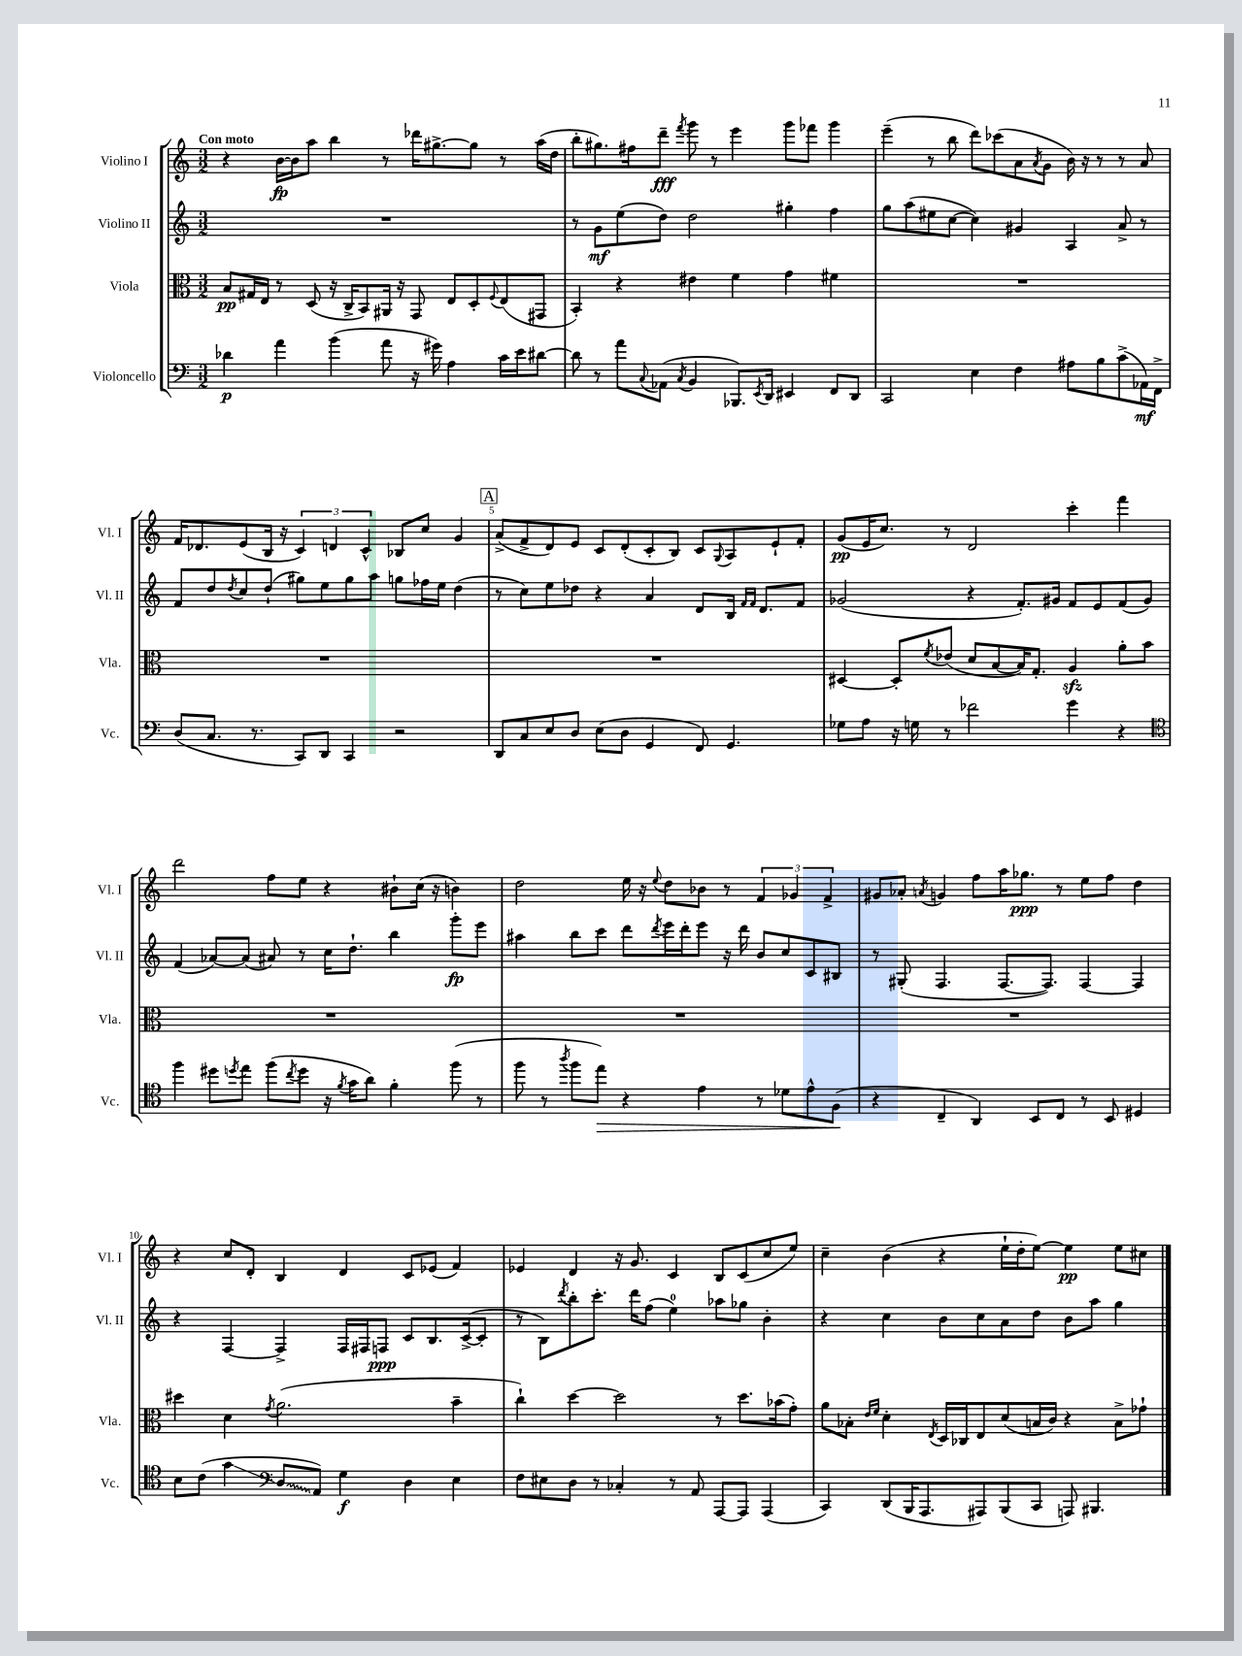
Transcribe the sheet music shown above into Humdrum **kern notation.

**kern	**kern	**kern	**kern
*staff4	*staff3	*staff2	*staff1
*clefF4	*clefC3	*clefG2	*clefG2
*k[]	*k[]	*k[]	*k[]
*M3/2	*M3/2	*M3/2	*M3/2
4d-	8B	1.r	4r
.	16G#	.	.
.	16E	.	.
4a	8r	.	[16b
.	.	.	16b]
.	(8D	.	8aa
(4b	16r	.	4bb
.	16C^	.	.
.	8BB)	.	.
8a	16AA#	.	8r
.	16r	.	.
16r	8GG	.	16ddd-
16g#)	.	.	[8.gg#^
4A	8E	.	.
.	8D'	.	8gg#]
.	8qqF	.	.
16c	(8E	.	8r
16e	.	.	.
[8d#	8GG#	.	(16aa
.	.	.	16dd
=	=	=	=
8d#]	4BB')	8r	8bb'
8r	.	8g	8.gg#)
8a	4r	(8ee	.
.	.	.	16ff#
8qqC	.	.	.
(8AA-	.	8dd)	8ddd~
8qC	.	.	8qfff
4BB	4e#	2dd	8ggg
.	.	.	8r
8.BBB-)	4f	.	4eee
8qEE	.	.	.
16DD	.	.	.
4EE#	4g	4gg#'	8ggg
.	.	.	8fff-
8FF	4f#	4ff	4ggg
8DD	.	.	.
=	=	=	=
2CC	1.r	8gg	(4eee~
.	.	(8aa	.
.	.	8ee#	8r
.	.	[8cc	8bb
4E	.	4cc])	8ddd)
.	.	.	(8ccc-
4F	.	4g#	8a
.	.	.	8qa
.	.	.	8g
8A#	.	4A	16b)
.	.	.	16r
8B	.	.	8r
(8c^	.	8a^	8r
16AA-)	.	8r	8a
16FF^	.	.	.
=	=	=	=
(8D	1.r	8f	16f
.	.	.	8.d-
8.C	.	8dd	.
.	.	8qdd	.
.	.	8cc	(8e
8.r	.	.	.
.	.	(8dd`	16B
.	.	.	16r
8CC)	.	8gg#)	6c)
8DD	.	8ee	.
.	.	.	6d
4CC	.	8gg#	.
.	.	.	6c^^
.	.	8aa	.
2r	.	8gg	8B-
.	.	16ff-	8cc
.	.	16ee	.
.	.	(4dd	4g
=	=	=	=
8DD	1.r	8r	(8a^
8C	.	8cc)	8f^
8E	.	8ee	8d)
8D	.	8dd-	8e
(8E	.	4r	8c
8D	.	.	(8d'
4GG	.	4a	8c'
.	.	.	8B)
8FF)	.	8d	8c
.	.	.	8qqG
4.GG	.	16B	8A
.	.	16qqf	.
.	.	16qqf	.
.	.	8.d	.
.	.	.	8e`
.	.	8f	8f'
=	=	=	=
8G-	[4D#	(2g-	(8g
8A	.	.	16e
.	.	.	8.cc)
16r	8D#']	.	.
16G	.	.	.
.	8qf	.	.
8r	(8e-	.	8r
2f-	8d	4r	2d
.	[8B	.	.
.	16B])	8.f')	.
.	8.G'	.	.
.	.	16g#	.
4g	4A	8f	4ccc'
.	.	8e	.
4r	8a'	(8f	4fff
.	8b	8g#)	.
=	=	=	=
*clefC4	*	*	*
4ff	1.r	(4f	2ddd
8dd#	.	[8a-)	.
8qdd	.	.	.
8ee	.	(8a-]	.
(8ff	.	8a#)	8ff
8qcc	.	.	.
8dd	.	8r	8ee
16r	.	16cc	4r
8qf	.	.	.
16g	.	8.dd`	.
8a)	.	.	.
4f'	.	4bb	8b#`
.	.	.	(16cc
.	.	.	16r
(8ff	.	8ggg'	4b)
8r	.	8eee	.
=	=	=	=
8ff	1.r	4aa#	2dd
8r	.	.	.
8qaa	.	.	.
8ff	.	8bb	.
8ee)	.	8ccc	.
4r	.	8ddd	16ee
.	.	.	16r
.	.	8qddd	8qqee
.	.	16eee	8dd
.	.	16ddd'	.
4e	.	8eee	8b-
.	.	16r	8r
.	.	16ddd	.
8r	.	8b	6f
8d-	.	8cc	.
.	.	.	6g-
8e^^	.	8c	.
.	.	.	6f^
(8F	.	8B#	.
=	=	=	=
4r	1.r	8r	8g#
.	.	(8G#'	8a-'
.	.	.	8qa
4C~	.	4.F	4g
4AA)	.	.	8ff
.	.	[8.F	16aa
.	.	.	8.gg-
8BB	.	.	.
.	.	8.F])	.
8C	.	.	8r
8r	.	[4F	8ee
8BB	.	.	8ff
4D#	.	4F]	4dd
=	=	=	=
8B	4dd#	4r	4r
(8c	.	.	.
4g	4d	[4F	8cc
.	.	.	8d'
*clefF4	*	*	*
.	8qg	.	.
8D	(2.a	4F^]	4B
8AA)	.	.	.
4G	.	16F	4d
.	.	16F#	.
.	.	8F	.
4D	.	8c	8c
.	.	8.B	(8e-
4E	4b~	.	4f)
.	.	([16c^	.
.	.	8c']	.
=	=	=	=
8F	4cc`)	8r	4e-
8E#	.	8B)	.
.	.	8qddd	.
8D	[4dd	8bb'	4d
8r	.	8.ccc'	.
4C-'	2dd]	.	16r
.	.	16ddd	8.g
.	.	(8ff	.
8r	.	4ee)	4c
8AA	.	.	.
[8AAA	8r	8aa-	8B
8AAA]	8.dd	8gg-	(8c
(4AAA	.	4b'	8cc
.	(16b-	.	.
.	8g')	.	8ee)
=	=	=	=
4CC)	8a	4r	4cc~
.	8B-'	.	.
.	16qqe	.	.
.	16qqf	.	.
(8DD	4d'	4cc	(4b
16BBB	.	.	.
8.AAA	.	.	.
.	8qE	.	.
.	16D	8b	4r
.	16C-	.	.
8AAA#)	8E	8cc	.
(8BBB	(8d	8a	16ee`
.	.	.	16dd'
8CC	16B	8dd	[8ee)
.	16c)	.	.
8AAA)	4r	8b	4ee]
4.BBB#	.	8aa	.
.	8B^	4gg	8ee
.	8g-`	.	8cc#
==	==	==	==
*-	*-	*-	*-
